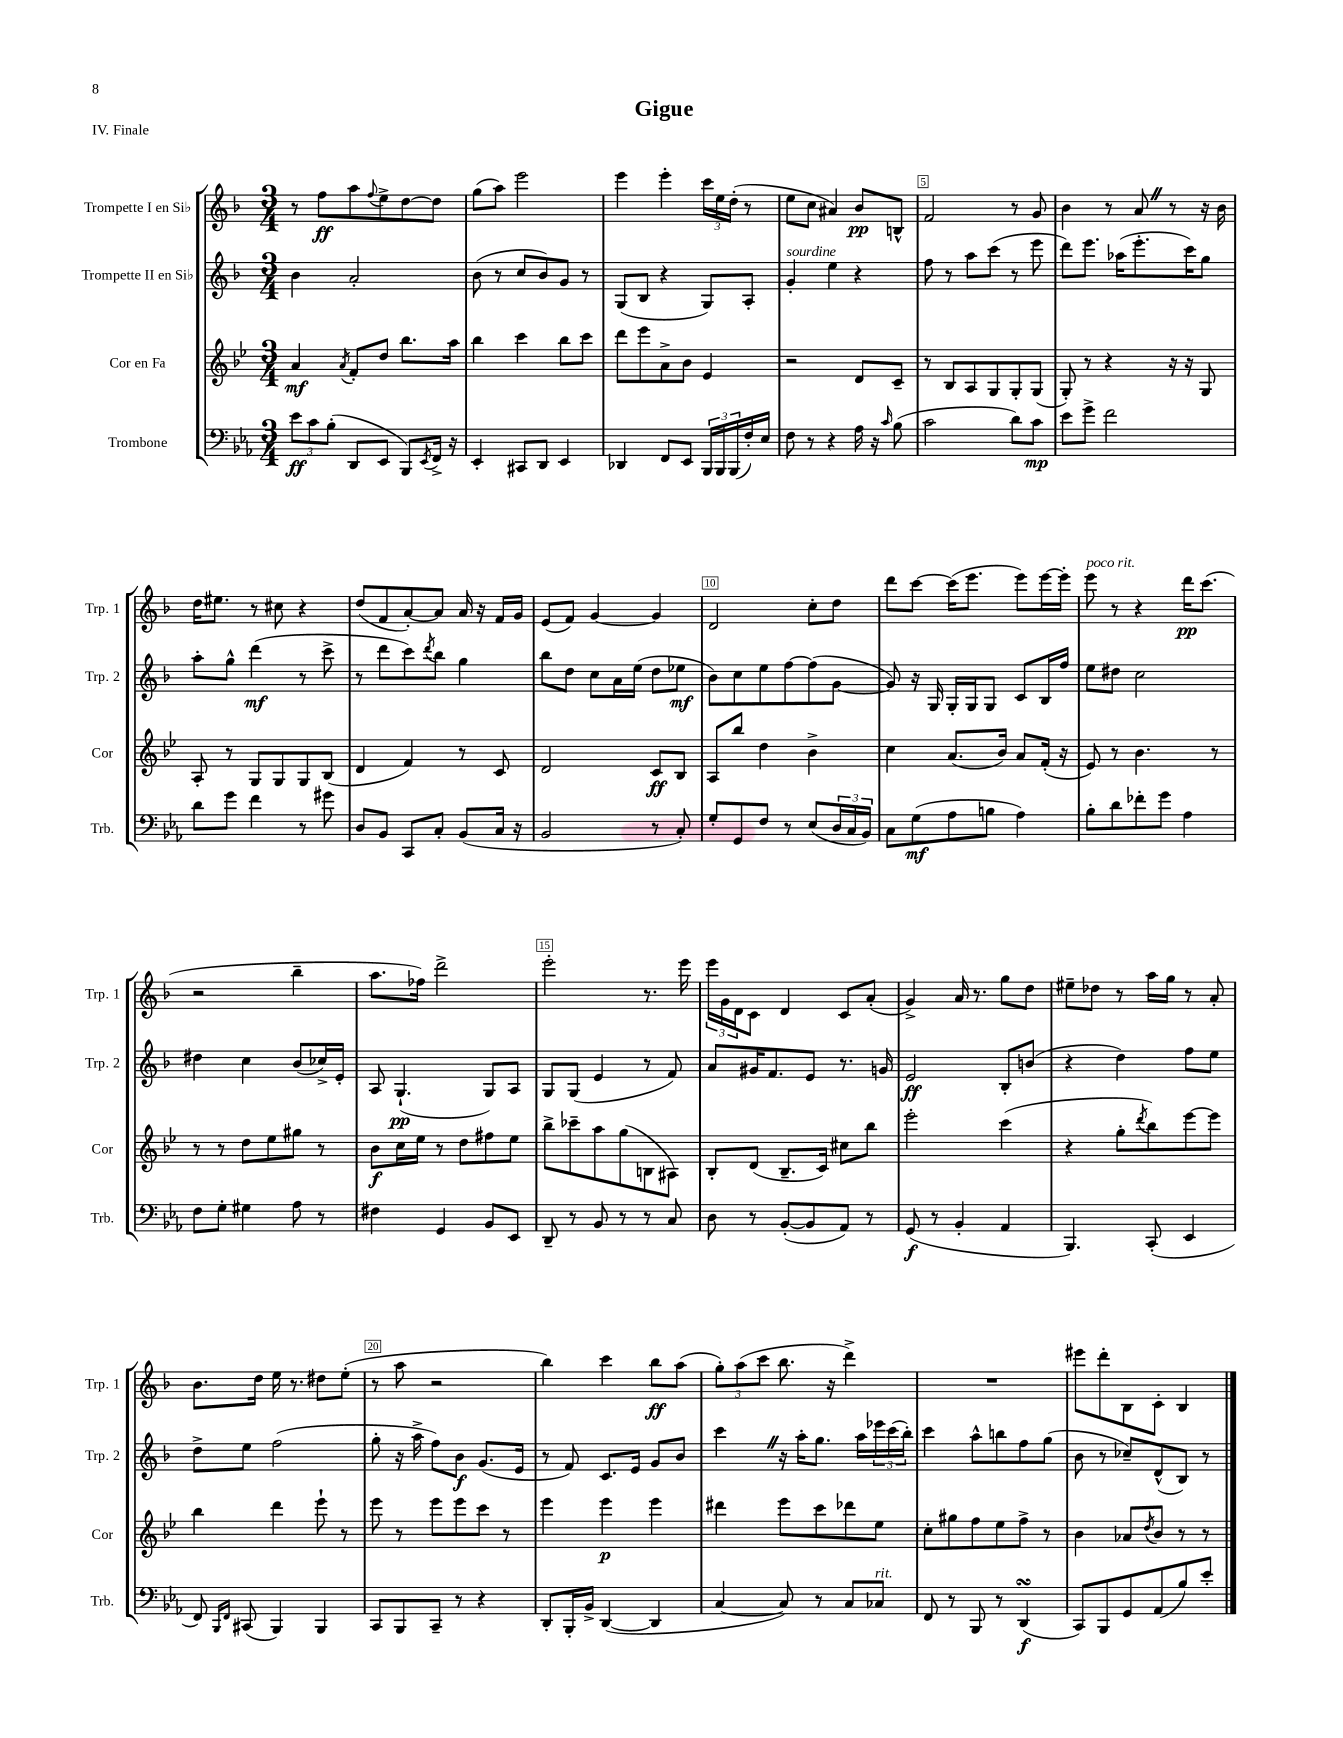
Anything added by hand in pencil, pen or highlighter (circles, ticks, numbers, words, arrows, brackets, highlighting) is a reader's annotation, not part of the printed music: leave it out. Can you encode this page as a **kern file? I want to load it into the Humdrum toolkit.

**kern	**kern	**kern	**kern
*staff4	*staff3	*staff2	*staff1
*clefF4	*clefG2	*clefG2	*clefG2
*k[b-e-a-]	*k[b-e-]	*k[b-]	*k[b-]
*M3/4	*M3/4	*M3/4	*M3/4
12e-	4a	4b-	8r
12c	.	.	.
.	.	.	8ff
(12B-'	.	.	.
.	8qa	.	.
8DD	8f'	2a'	8aa
.	.	.	8qqff
8EE-	8dd	.	8ee^
8BBB-)	8.bb-	.	[8dd
8qEE-	.	.	.
16FF^	.	.	8dd]
16r	16aa	.	.
=	=	=	=
4EE-'	4bb-	(8b-	(8gg
.	.	8r	8aa)
8CC#	4ccc	8cc	2eee
8DD	.	8b-)	.
4EE-	8bb-	8g	.
.	8ccc	8r	.
=	=	=	=
4DD-	8ddd	(8G	4eee
.	8eee-	8B-	.
8FF	8a^	4r	4eee'
8EE-	8b-	.	.
24BBB-	4e-	8G)	24ccc
24BBB-	.	.	24ee
(24BBB-	.	.	(24dd'
16F')	.	8A'	8r
16E-	.	.	.
=	=	=	=
8F	2r	4g'	8ee
8r	.	.	8cc
4r	.	4ee	4a#)
16A-	8d	4r	8b-
16r	.	.	.
16qqc	.	.	.
(8B-	8c~	.	8B^^
=	=	=	=
2c	8r	8ff	2f
.	8B-	8r	.
.	8A	8aa	.
.	8G	(8ccc	.
8d)	8G'	8r	8r
8c	(8G	8eee	8g
=	=	=	=
8e-	8G')	8ddd)	4b-
8g^	8r	8.eee	.
2f	4r	.	8r
.	.	(16aa-	.
.	.	8.eee'	8a
.	16r	.	8r
.	16r	16ccc)	.
.	8G	8gg	16r
.	.	.	16b-
=	=	=	=
8d	8A'	8aa'	16dd
.	.	.	8.ee#
8g	8r	8gg^^	.
4f	8G	(4ddd	8r
.	8G	.	8cc#
8r	8G	8r	4r
8g#	(8B-	8ccc^	.
=	=	=	=
8D	4d	8r	(8dd
8BB-	.	8ddd	8f
8CC	4f)	8ccc)	[8a')
.	.	8qddd	.
8C'	.	8bb-	8a]
(8BB-	8r	4gg	16a
.	.	.	16r
16C	8c	.	16f
16r	.	.	16g
=	=	=	=
2BB-	2d	8bb-	(8e
.	.	8dd	8f)
.	.	8cc	[4g
.	.	16a	.
.	.	(16ee	.
8r	8c	8dd	4g]
8C')	8B-	8ee-	.
=	=	=	=
8G'	8A	8b-)	2d
8GG	8bb-	8cc	.
8F	4dd	8ee	.
8r	.	[8ff	.
(8E-	4b-^	(8ff]	8cc'
24D	.	[8g	8dd
24C	.	.	.
24BB-)	.	.	.
=	=	=	=
8C	4cc	8g])	8ddd
(8G	.	16r	[8ccc
.	.	16G	.
8A-	(8.a	16G'	(16ccc]
.	.	16G	8.eee
8B	.	8G	.
.	16b-)	.	.
4A-)	8a	8c	8eee)
.	(16f'	16B-	[16eee
.	16r	16ff	16eee']
=	=	=	=
8B-'	8e-)	8ee	8eee
8d	8r	8dd#	8r
8f-'	4.b-	2cc	4r
8g	.	.	.
4A-	.	.	16ddd
.	.	.	(8.ccc
.	8r	.	.
=	=	=	=
8F	8r	4dd#	2r
8G'	8r	.	.
4G#	8dd	4cc	.
.	8ee-	.	.
8A-	8gg#	(8b-	4bb-~
8r	8r	16cc-^)	.
.	.	16e'	.
=	=	=	=
4F#	8b-	8A	8.aa
.	16cc	(4.G`	.
.	16ee-	.	16ff-)
4GG	8r	.	2ddd^
.	8dd	.	.
8BB-	8ff#	8G)	.
8EE-	8ee-	8A	.
=	=	=	=
8DD~	8bb-^	8G	2eee'
8r	8ccc-~	(8G	.
8BB-	8aa	4e	.
8r	(8gg	.	.
8r	8B	8r	8.r
8C	8A#)	8f)	.
.	.	.	16eee
=	=	=	=
8D	8B-'	8a	24eee
.	.	.	24g
.	.	.	24d
8r	(8d	16g#	8c
.	.	8.f	.
([8BB-'	8.B-~	.	4d
8BB-]	.	8e	.
.	16c)	.	.
8AA-)	8cc#	8.r	8c
8r	8bb-	.	(8a'
.	.	16g	.
=	=	=	=
(8GG	2eee-'	2e	4g^)
8r	.	.	.
4BB-'	.	.	16a
.	.	.	8.r
4AA-	(4ccc	8B-'	8gg
.	.	(8b	8dd
=	=	=	=
4.BBB-)	4r	4r	8ee#~
.	.	.	8dd-
.	8gg'	4dd)	8r
.	8qddd	.	.
(8CC'	8bb-)	.	16aa
.	.	.	16gg
4EE-	[8eee-	8ff	8r
.	8eee-]	8ee	8a'
=	=	=	=
8FF)	4bb-	8dd^	8.b-
16qqBBB-	.	.	.
16qqFF	.	.	.
(8CC#	.	8ee	.
.	.	.	16dd
4BBB-)	4ddd	(2ff	16ee
.	.	.	8.r
4BBB-	8eee-`	.	8dd#
.	8r	.	(8ee'
=	=	=	=
8CC	8eee-	8gg'	8r
8BBB-	8r	16r	8aa
.	.	16aa^	.
8CC~	8eee-	8ff)	2r
8r	8eee-	8b-	.
4r	8ccc	(8.g	.
.	8r	.	.
.	.	16e	.
=	=	=	=
8DD'	4eee-	8r	4bb-)
16BBB-'	.	8f)	.
16BB-^	.	.	.
([4DD	4eee-	8.c	4ccc
.	.	16e	.
4DD]	4eee-	8g	8bb-
.	.	8b-	(8aa
=	=	=	=
[4C	4ddd#	4ccc	12gg')
.	.	.	(12aa
.	.	.	12ccc
8C])	8eee-	16r	8.bb-
.	.	16aa'	.
8r	8ccc	8.gg	.
.	.	.	16r
8C	8ddd-	.	4ddd^)
.	.	16aa	.
8C-	8ee-	24eee-	.
.	.	(24ccc	.
.	.	24bb-')	.
=	=	=	=
8FF	8cc'	4ccc	2.r
8r	8gg#	.	.
8BBB-	8ff	8aa^^	.
8r	8ee-	8bb	.
(4DD	8ff^	8ff	.
.	8r	(8gg	.
=	=	=	=
8CC)	4b-	8b-	8eee#
8BBB-	.	8r	8ddd'
8GG	8a-	8cc-~)	8B-
.	8qdd	.	.
(8AA-	8b-	(8d^^	8c'
8B-)	8r	8B-)	4B-
8e-'	8r	8r	.
==	==	==	==
*-	*-	*-	*-
